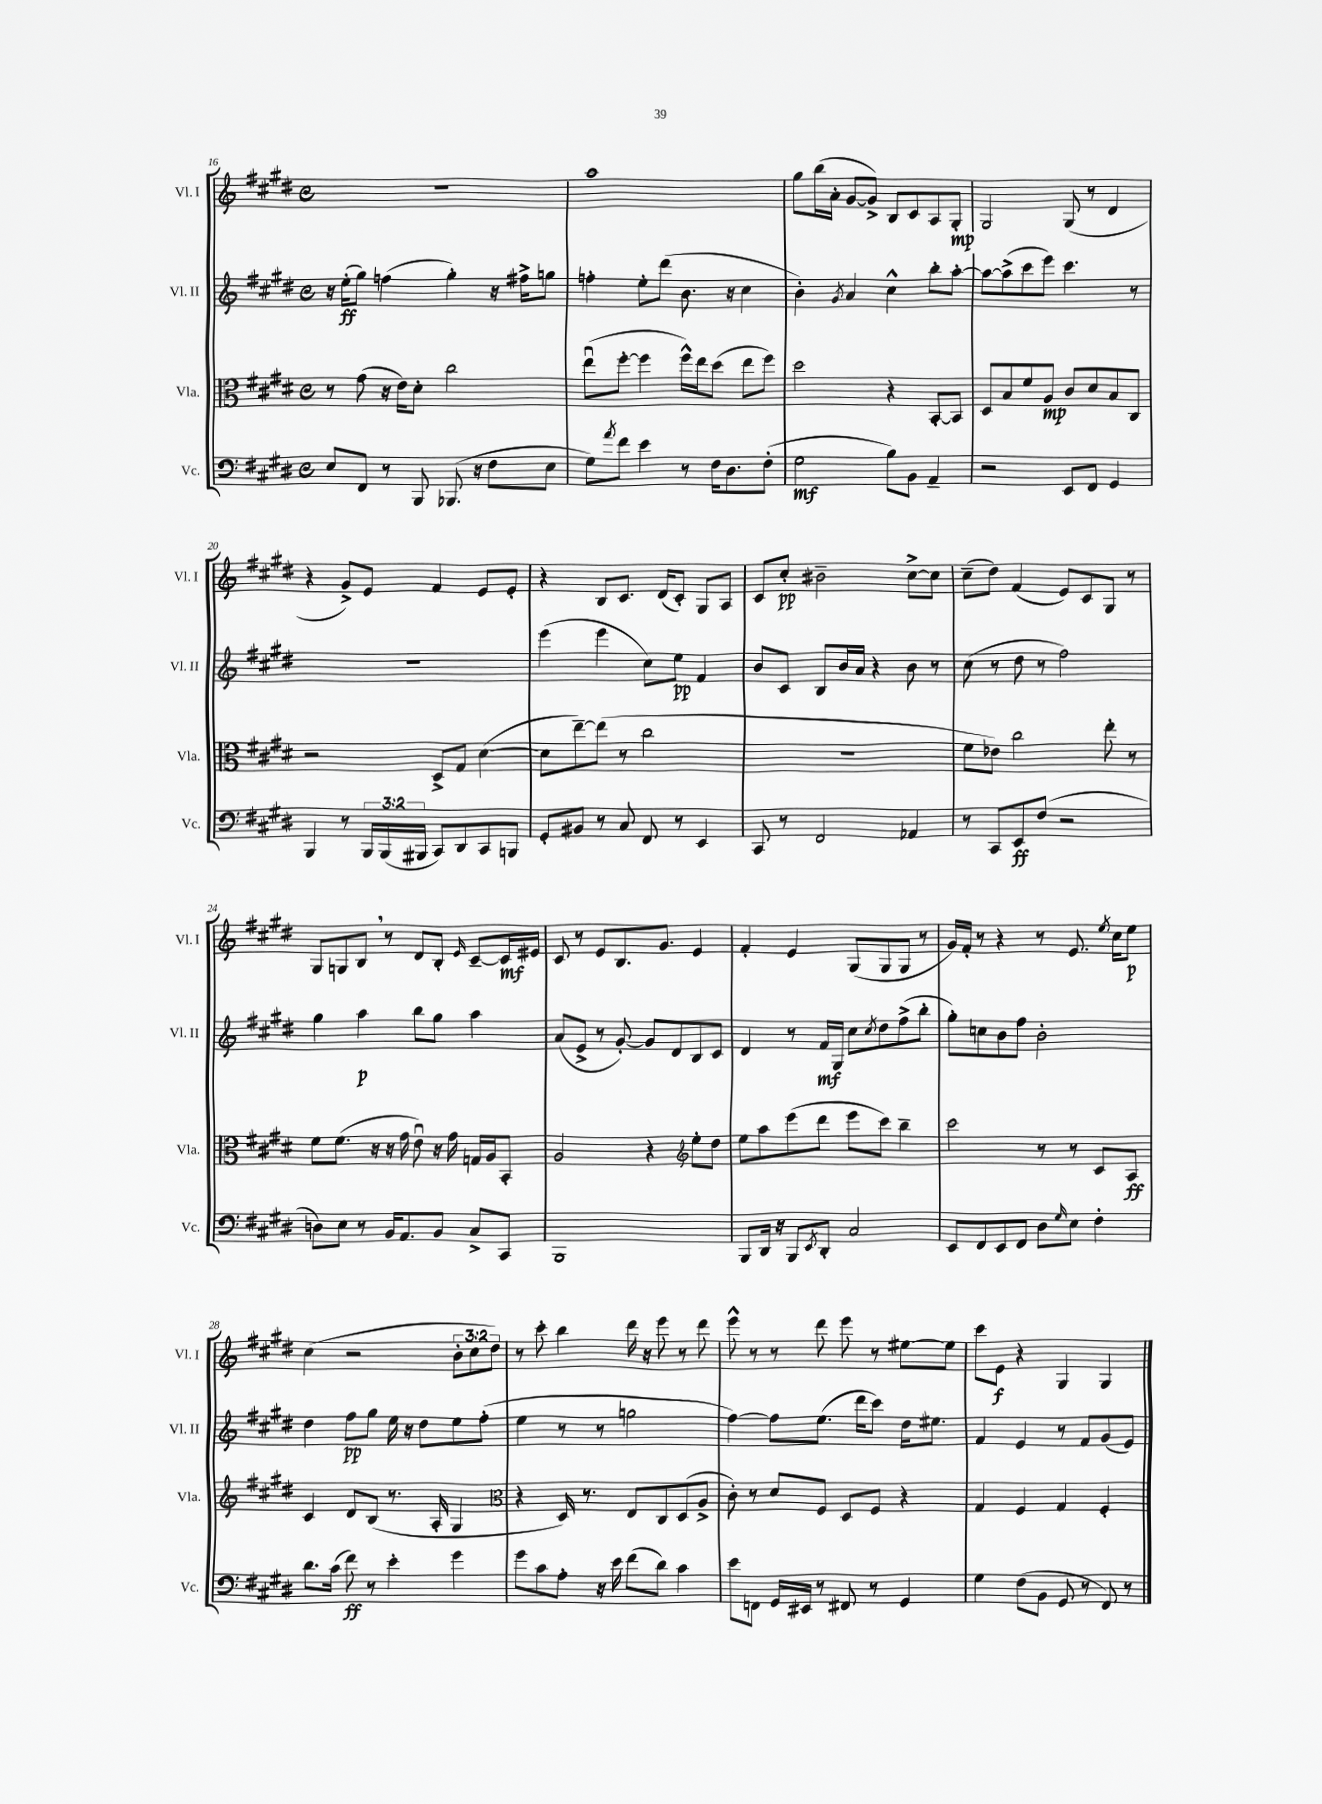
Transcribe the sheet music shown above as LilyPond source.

<<
\new StaffGroup <<
\new Staff = "s0" \with { instrumentName = "Vl. I" shortInstrumentName = "Vl. I" } {
    \clef treble \key e \major \defaultTimeSignature \time 4/4 \override Staff.TupletNumber.text = #tuplet-number::calc-fraction-text
    R1 |
    a''1 |
    gis''8 b''16( a'16-. gis'8~ gis'8->) b8 cis'8 a8 gis8-.\mp |
    gis2 gis8( r8 dis'4 |
    r4 gis'8->) e'8 fis'4 e'8 e'8-. |
    r4 b8 cis'8. dis'16( cis'8-.) gis8 a8 |
    cis'8 cis''8-.\pp bis'2-- cis''8~-> cis''8 |
    cis''8--( dis''8) fis'4( e'8) cis'8 gis8 r8 |
    gis8 g8 b8 \breathe r8 dis'8 b8-. \grace { e'16 } cis'8~-- cis'16\mf eis'16 |
    cis'8 r8 e'8 b8. gis'8. e'4 |
    fis'4-. e'4 gis8( gis8 gis8 r8 |
    gis'16) fis'16-. r8 r4 r8 e'8. \acciaccatura { e''8 } cis''16 e''8\p |
    cis''4( r2 \tuplet 3/2 { b'8-. cis''8 dis''8) } |
    r8 cis'''8-. b''4 dis'''16 r16 e'''8 r8 dis'''8 |
    e'''8-^ r8 r8 dis'''8 e'''8 r8 eis''8~ eis''8 |
    cis'''8 e'8\f r4 gis4 gis4 \bar "|." |
}
\new Staff = "s1" \with { instrumentName = "Vl. II" shortInstrumentName = "Vl. II" } {
    \clef treble \key e \major \defaultTimeSignature \time 4/4
    r16 e''16-.\ff( gis''8) f''4( gis''4-.) r16 fis''16-> g''8 |
    f''4-. e''8-. dis'''8( b'8. r16 cis''4 |
    b'4-.) \acciaccatura { gis'8 } a'4 cis''4-^ b''8-. a''8~-. |
    a''8~ a''8->( cis'''8 e'''8) cis'''4. r8 |
    r1 |
    e'''4( e'''4 cis''8) e''8\pp fis'4 |
    b'8 cis'8 b8 b'16 a'16 r4 b'8 r8 |
    cis''8( r8 dis''8 r8 fis''2) |
    gis''4 a''4\p b''8 gis''8 a''4 |
    a'8( e'8-> r8 gis'8~-.) gis'8 dis'8 b8 cis'8 |
    dis'4 r8 fis'16\mf gis16 cis''8 \acciaccatura { cis''8 } dis''8 fis''8->( b''8-. |
    gis''8-.) c''8 b'8 fis''8 b'2-. |
    dis''4 fis''8\pp gis''8 e''16 r16 dis''8 e''8 fis''8-.( |
    e''4 r8 r8 g''2 |
    fis''4~) fis''8 e''8.( dis'''16 cis'''8) dis''16 eis''8. |
    fis'4 e'4 r8 fis'8 gis'8( e'8) \bar "|." |
}
\new Staff = "s2" \with { instrumentName = "Vla." shortInstrumentName = "Vla." } {
    \clef alto \key e \major \defaultTimeSignature \time 4/4
    r8 gis'8( r16 e'16) dis'8-. cis''2 |
    e''8\downbow( fis''8~-. fis''4 fis''16-^) e''16 dis''8( e''8 fis''8) |
    dis''2 r4 b,8~-. b,8 |
    dis8 b8 fis'8 a8\mp cis'8 dis'8 b8 cis8 |
    r2 dis8-> gis8 dis'4~( |
    dis'8 e''8~--) e''8( r8 cis''2 |
    R1 |
    fis'8 ees'8) cis''2 e''8-. r8 |
    fis'8 fis'8.( r16 r16 gis'16 e'8\downbow) r16 gis'16 g16 a16 b,8-. |
    a2 r4 \clef treble e''8-. dis''8 |
    e''8 a''8 e'''8( dis'''8 e'''8 cis'''8) b''4-- |
    cis'''2 r8 r8 cis'8 a8\ff |
    cis'4 dis'8 b8( r8. a16-. gis4 |
    \clef alto r4 dis16) r8. e8 cis8 dis8( a8-> |
    cis'8-.) r8 dis'8 fis8 dis8 fis8 r4 |
    gis4 fis4 gis4 fis4-. \bar "|." |
}
\new Staff = "s3" \with { instrumentName = "Vc." shortInstrumentName = "Vc." } {
    \clef bass \key e \major \defaultTimeSignature \time 4/4 \override Staff.TupletNumber.text = #tuplet-number::calc-fraction-text
    e8 fis,8 r8 b,,8 bes,,8.( r16 fis8 e8 |
    gis8) \acciaccatura { a'8 } fis'8 e'4 r8 fis16 dis8. fis8-.( |
    gis2\mf b8) b,8 a,4-- |
    r2 e,8 fis,8 gis,4 |
    b,,4 r8 \tuplet 3/2 { b,,16 b,,16( bis,,16 } cis,8) dis,8 cis,8 b,,8 |
    gis,8-. bis,8 r8 cis8 fis,8 r8 e,4 |
    cis,8 r8 fis,2 aes,4 |
    r8 cis,8 e,8\ff fis8( r2 |
    d8) e8 r8 b,16 a,8. b,8 cis8-> cis,8 |
    b,,1 |
    b,,8 dis,16 r16 b,,8 \acciaccatura { e,8 } dis,8-. cis2 |
    e,8 fis,8 e,8 fis,8 dis8 \grace { gis16 } e8 fis4-. |
    dis'8. cis'16( fis'8\ff) r8 e'4-. gis'4 |
    gis'8 cis'8 a8-. r16 e'16 fis'8( dis'8) cis'4 |
    e'8 f,8 gis,16 eis,16 r8 fis,8 r8 gis,4 |
    gis4 fis8( b,8 gis,8 r8 fis,8) r8 \bar "|." |
}
>>
>>
\layout { \context { \Score currentBarNumber = #16 } }
